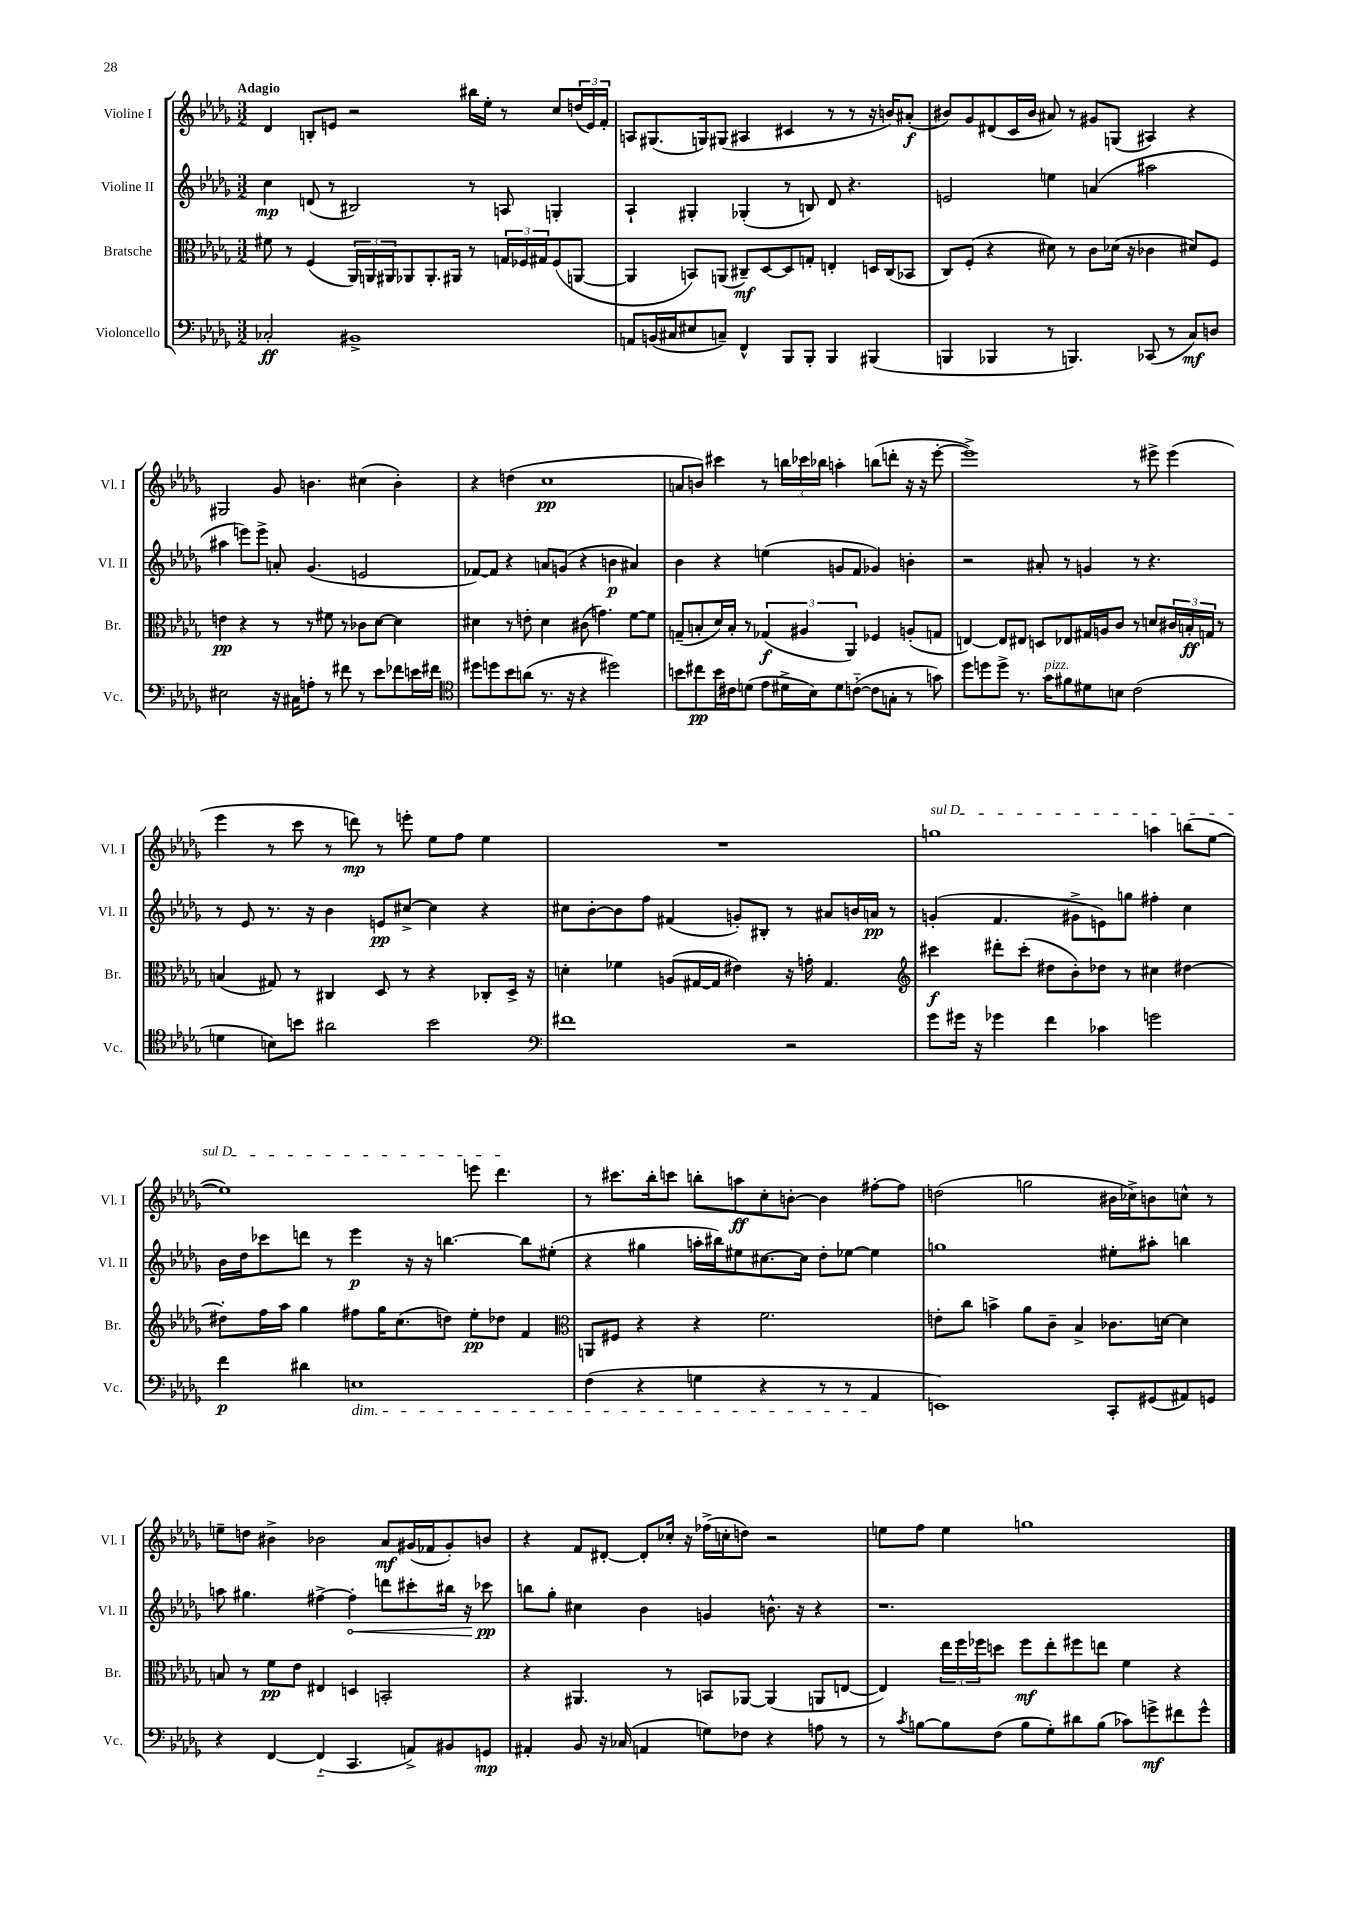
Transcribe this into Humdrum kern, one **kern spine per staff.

**kern	**dynam	**kern	**dynam	**kern	**dynam	**kern	**dynam
*part4	*part4	*part3	*part3	*part2	*part2	*part1	*part1
*staff4	*staff4	*staff3	*staff3	*staff2	*staff2	*staff1	*staff1
*I"Violoncello	*	*I"Bratsche	*	*I"Violine II	*	*I"Violine I	*
*I'Vc.	*	*I'Br.	*	*I'Vl. II	*	*I'Vl. I	*
*clefF4	*	*clefC3	*	*clefG2	*	*clefG2	*
*k[b-e-a-d-g-]	*	*k[b-e-a-d-g-]	*	*k[b-e-a-d-g-]	*	*k[b-e-a-d-g-]	*
*M3/2	*	*M3/2	*	*M3/2	*	*M3/2	*
=1	=1	=1	=1	=1	=1	=1	=1
!	!	!	!	!	!	!LO:TX:a:B:t=Adagio	!
2C-X'/	ff	8f#X\	.	4cc\	mp	4d-/	.
.	.	8r	.	.	.	.	.
.	.	(4F/	.	(8dn/	.	8Bn'/L	.
.	.	.	.	8r	.	8en/J	.
1BB#X^	.	24AA-/LL)	.	2B#X/)	.	2r	.
.	.	24AAn/	.	.	.	.	.
.	.	24AA#X/J	.	.	.	.	.
.	.	8AA-X/	.	.	.	.	.
.	.	8.AA-'/	.	.	.	.	.
.	.	16AA#X/Jk	.	.	.	.	.
.	.	8r	.	8r	.	16bb#X\LL	.
.	.	.	.	.	.	16ee-'\JJ	.
.	.	24Gn/LL	.	8An/	.	8r	.
.	.	24F-X/	.	.	.	.	.
.	.	24G#X/J	.	.	.	.	.
.	.	(8F-/	.	4Gn'/	.	8cc/L	.
.	.	[8AAn/J	.	.	.	(24ddn/L	.
.	.	.	.	.	.	24e/)	.
.	.	.	.	.	.	24f'/JJ	.
=2	=2	=2	=2	=2	=2	=2	=2
8AAn/L	.	4AA/]	.	4A-`/	.	8An/L	.
(16BBn/L	.	.	.	.	.	(8.G#X/	.
16C#X/J	.	.	.	.	.	.	.
8E#X/	.	8BBn/L)	.	4G#X'/	.	.	.
.	.	.	.	.	.	16Gn/k)	.
8Cn~/J)	.	(8AAn/J	.	.	.	(8G#X/J	.
4FF^^/	.	8C#X~/L)	mf	(4G-X'/	.	4A#X/	.
.	.	[8D-/	.	.	.	.	.
8BBB-/L	.	8D-/]	.	8r	.	4c#X/	.
8BBB-'/J	.	8Gn'/J	.	8Bn/)	.	.	.
4BBB-/	.	4En'/	.	8d-/	.	8r	.
.	.	.	.	4.r	.	8r	.
(4BBB#X/	.	16Dn/LL	.	.	.	16r	.
.	.	(16C#/J	.	.	.	16bn/KL)	.
.	.	8BB-X/J	.	.	.	(8a#X'/J	f
=3	=3	=3	=3	=3	=3	=3	=3
4BBBn/	.	8C/L)	.	2en/	.	8b#X/L)	.
.	.	(8F'/J	.	.	.	8g-/	.
4BBB-X/	.	4r	.	.	.	(8d#X/	.
.	.	.	.	.	.	16c/L	.
.	.	.	.	.	.	16b#/JJ	.
8r	.	8d#X\)	.	4een\	.	8a#X/)	.
4.BBBn/)	.	8r	.	.	.	8r	.
.	.	8c\L	.	(4an/	.	8g#X/L	.
.	.	(16d-X\Jk	.	.	.	(8Gn/J	.
.	.	16r	.	.	.	.	.
(8CC-X/	.	4c-X\	.	2aa#X\	.	4A#X/)	.
8r	.	.	.	.	.	.	.
8C/L)	mf	8d#X/L)	.	.	.	4r	.
8Dn/J	.	8F/J	.	.	.	.	.
!!LO:LB:g=z
=4	=4	=4	=4	=4	=4	=4	=4
2E#X\	.	4en\	pp	4aa#X\	.	2G#X/	.
.	.	4r	.	8eeen\L)	.	.	.
.	.	.	.	8eee^\J	.	.	.
16r	.	8r	.	8an'/	.	8g-/	.
16C#X\KL	.	.	.	.	.	.	.
8An'\J	.	8r	.	(4.g-/	.	4.bn\	.
8r	.	8f#X\	.	.	.	.	.
8f#X\	.	8r	.	.	.	.	.
8r	.	8c-X\L	.	2en/	.	(4cc#X\	.
8e-\L	.	[8d-\J	.	.	.	.	.
8f-X\	.	4d-\]	.	.	.	4b'\)	.
16en\L	.	.	.	.	.	.	.
16f#X\JJ	.	.	.	.	.	.	.
=5	=5	=5	=5	=5	=5	=5	=5
*clefC4	*	*	*	*	*	*	*
8dd#X\L	.	4d#X\	.	[8f-X/L)	.	4r	.
8ddn\	.	.	.	8f-/J]	.	.	.
8b-\	.	8r	.	4r	.	(4ddn\	.
(8an\J	.	8en'\	.	.	.	.	.
8.r	.	4d#\	.	8an/L	.	1cc	pp
.	.	.	.	(8gn/J	.	.	.
16r	.	.	.	.	.	.	.
4r	.	(8c#X\	.	4r	.	.	.
.	.	4.gn\)	.	.	.	.	.
2dd#X\)	.	.	.	4bn\	p	.	.
.	.	[8f\L	.	4a#X/)	.	.	.
.	.	8f\J]	.	.	.	.	.
=6	=6	=6	=6	=6	=6	=6	=6
8bn\L	.	(8Gn~/L	.	4b-\	.	8an/L	.
8cc#X\	pp	8Bn'/	.	.	.	8bn/J)	.
16b\L	.	16d-/L)	.	4r	.	4ccc#X\	.
16c#X\J	.	16B'/JJ	.	.	.	.	.
(8dn\J	.	8r	.	.	.	.	.
8e-\L	.	(6G-X/	f	(4een\	.	8r	.
16d#X^\L	.	.	.	.	.	24bbn\LL	.
.	.	6A#X/	.	.	.	24ccc-X\	.
16B-\J)	.	.	.	.	.	.	.
.	.	.	.	.	.	24bb-X\JJ	.
8d#\	.	.	.	8gn/L	.	4aan'\	.
.	.	6AA-/)	.	.	.	.	.
([8cn\J	.	.	.	8f/J	.	.	.
8c\L]	.	4F-X/	.	4g-X/)	.	(8bbn\L	.
8Gn'\J	.	.	.	.	.	8dddn'\J	.
8r	.	(8An'/L	.	4bn'\	.	16r	.
.	.	.	.	.	.	16r	.
8gn\)	.	8Gn/J	.	.	.	[8eee-'\	.
=7	=7	=7	=7	=7	=7	=7	=7
8dd-\L	.	[4En/)	.	2r	.	1eee-^])	.
8ddn\	.	.	.	.	.	.	.
8dd^\J	.	8E/L]	.	.	.	.	.
8.r	.	8E#X/J	.	.	.	.	.
.	.	8Dn/L	.	8a#X'/	.	.	.
!LO:TX:a:i:t=pizz.	!	!	!	!	!	!	!
16g-\KL	.	.	.	.	.	.	.
8f#X\	.	8E-X/	.	8r	.	.	.
8d#X\	.	16G#X/L	.	4gn/	.	.	.
.	.	16An/J	.	.	.	.	.
8Bn\J	.	8c/J	.	.	.	.	.
(2c\	.	8r	.	8r	.	8r	.
.	.	8dn/L	.	4.r	.	8eee#X^\	.
.	.	24c#X/L	.	.	.	(4eee#\	.
.	.	24Bn'/	ff	.	.	.	.
.	.	24Gn/JJ	.	.	.	.	.
.	.	8r	.	.	.	.	.
!!LO:LB:g=z
=8	=8	=8	=8	=8	=8	=8	=8
4dn\	.	(4Bn/	.	8r	.	4eee-\	.
.	.	.	.	8e-/	.	.	.
8Bn\L)	.	8G#X/)	.	8.r	.	8r	.
8bn\J	.	8r	.	.	.	8ccc\	.
.	.	.	.	16r	.	.	.
2a#X\	.	4C#X/	.	4b-\	.	8r	.
.	.	.	.	.	.	8dddn\)	mp
.	.	8D-/	.	8en/L	pp	8r	.
.	.	8r	.	[8cc#X^/J	.	8eeen'\	.
2b\	.	4r	.	4cc#\]	.	8ee-\L	.
.	.	.	.	.	.	8ff\J	.
.	.	8C-X'/L	.	4r	.	4ee-\	.
.	.	16D-^/Jk	.	.	.	.	.
.	.	16r	.	.	.	.	.
=9	=9	=9	=9	=9	=9	=9	=9
*clefF4	*	*	*	*	*	*	*
1f#X	.	4dn'\	.	8cc#X\L	.	1.r	.
.	.	.	.	[8b-'\	.	.	.
.	.	4f-X\	.	8b-\]	.	.	.
.	.	.	.	8ff\J	.	.	.
.	.	(8An/L	.	(4f#X/	.	.	.
.	.	[16G#X/L	.	.	.	.	.
.	.	16G#/JJ]	.	.	.	.	.
.	.	4e#X\)	.	8gn'/L)	.	.	.
.	.	.	.	8B#X'/J	.	.	.
2r	.	16r	.	8r	.	.	.
.	.	16gn'\	.	.	.	.	.
.	.	4.G#/	.	8a#X/L	.	.	.
.	.	.	.	16bn/L	.	.	.
.	.	.	.	16an/JJ	pp	.	.
.	.	.	.	8r	.	.	.
=10	=10	=10	=10	=10	=10	=10	=10
*	*	*clefG2	*	*	*	*	*
!	!	!	!	!	!	!LO:TX:a:i:t=sul D	!
8g-\L	.	4ccc#X\	f	(4gn'/	.	1ggn	.
16g#X\Jk	.	.	.	.	.	.	.
16r	.	.	.	.	.	.	.
4g-X\	.	8ddd#X'\L	.	4.f/	.	.	.
.	.	(8ccc#'\J	.	.	.	.	.
4f\	.	8dd#X\L	.	.	.	.	.
.	.	8b-'\)	.	8g#X^\L	.	.	.
4c-X\	.	8dd-X\J	.	8en\)	.	.	.
.	.	8r	.	8ggn\J	.	.	.
2gn\	.	4cc#X\	.	4ff#X'\	.	4aan\	.
.	.	[4dd#X\	.	4cc\	.	(8bbn\L	.
.	.	.	.	.	.	[8ee-\J	.
!!LO:LB:g=z
=11	=11	=11	=11	=11	=11	=11	=11
4f\	p	8dd#X'\L]	.	16b-\LL	.	1ee-])	.
.	.	.	.	16dd-\J	.	.	.
.	.	16ff\L	.	8ccc-X\	.	.	.
.	.	16aa-\JJ	.	.	.	.	.
4d#X\	.	4gg-\	.	8dddn\J	.	.	.
.	.	.	.	8r	.	.	.
!LO:TX:b:i:t=dim.	!	!	!	!	!	!	!
1En	.	8ff#X\L	.	4eee-\	p	.	.
.	.	16gg-\K	.	.	.	.	.
.	.	(8.cc\	.	.	.	.	.
.	.	.	.	16r	.	.	.
.	.	.	.	16r	.	.	.
.	.	8ddn\J)	.	[4.bbn\	.	.	.
.	.	8ee-'\L	pp	.	.	8eeen\	.
.	.	8dd-X\J	.	.	.	4.ddd-\	.
.	.	4f/	.	8bb\L]	.	.	.
.	.	.	.	(8ee#X'\J	.	.	.
=12	=12	=12	=12	=12	=12	=12	=12
*	*	*clefC3	*	*	*	*	*
(4F\	.	8AAn/L	.	4r	.	8r	.
.	.	8F#X/J	.	.	.	8.ccc#X\L	.
4r	.	4r	.	4gg#X\	.	.	.
.	.	.	.	.	.	16bb-'\k	.
.	.	.	.	.	.	8cccn\J	.
4Gn\	.	4r	.	16aan'\LL	.	8bbn'\L	.
.	.	.	.	16bb#X\J)	.	.	.
.	.	.	.	8ee#X\	.	8aan\	ff
4r	.	2.f\	.	[8.cc#X\	.	8cc'\	.
.	.	.	.	.	.	[8bn'\J	.
.	.	.	.	16cc#\Jk]	.	.	.
8r	.	.	.	8dd-'\L	.	4b\]	.
8r	.	.	.	[8ee-X\J	.	.	.
4AA-/	.	.	.	4ee-\]	.	[8ff#X'\L	.
.	.	.	.	.	.	8ff#\J]	.
=13	=13	=13	=13	=13	=13	=13	=13
1EEn)	.	8en'\L	.	1ggn	.	(2ddn\	.
.	.	8cc\J	.	.	.	.	.
.	.	4bn^\	.	.	.	.	.
.	.	8a-\L	.	.	.	2ggn\	.
.	.	8c~\J	.	.	.	.	.
.	.	4B-^/	.	.	.	.	.
8CC'/L	.	8.c-X\L	.	8ee#X'\L	.	16b#X\LL	.
.	.	.	.	.	.	16cc-X^\J)	.
(8GG#X/	.	.	.	8aa#X'\J	.	8bn\	.
.	.	[16dn\Jk	.	.	.	.	.
8AA#X/)	.	4d\]	.	4bbn\	.	8ccn^^\J	.
8GGn/J	.	.	.	.	.	8r	.
!!LO:LB:g=z
=14	=14	=14	=14	=14	=14	=14	=14
4r	.	8Bn/	.	8aan\	.	8een~\L	.
.	.	8r	.	4.gg#X\	.	8ddn\J	.
[4FF/	.	8f\L	pp	.	.	4b#X^\	.
.	.	8e-\J	.	.	.	.	.
(4FF/]	.	4E#X/	.	[4ff#X^\	.	2b-X\	.
!	!	!	!	!	!LO:HP:b	!	!
4.CC/	.	4Dn/	.	4ff#'\]	<	.	.
.	.	2BBn'/	.	8dddn\L	.	8a-/L	mf
8AAn^/L)	.	.	.	8ccc#X'\	.	(16g#X/L	.
.	.	.	.	.	.	16f-X/J	.
8BB#X/	.	.	.	16bb#X\Jk	.	8g#'/)	.
.	.	.	.	16r	.	.	.
8GGn/J	mp	.	.	8ccc-X\	pp	8bn/J	.
.	.	.	.	.	[	.	.
=15	=15	=15	=15	=15	=15	=15	=15
4AA#X'/	.	4r	.	8bbn\L	.	4r	.
.	.	.	.	8gg-'\J	.	.	.
8BB-/	.	4.AA#X/	.	4cc#X\	.	8f/L	.
16r	.	.	.	.	.	[8d#X'/J	.
(16C-X/	.	.	.	.	.	.	.
4AAn/	.	.	.	4b-\	.	8d#'/L]	.
.	.	8r	.	.	.	16cc-X'/Jk	.
.	.	.	.	.	.	16r	.
8Gn\L)	.	8BBn/L	.	4gn/	.	(16ff-X^\LL	.
.	.	.	.	.	.	16ccn'\J	.
8F-X\J	.	[8AA-X/J	.	.	.	8ddn\J)	.
4r	.	(4AA-/]	.	8.bn^^\	.	2r	.
.	.	.	.	16r	.	.	.
8An\	.	8AAn/L	.	4r	.	.	.
8r	.	[8En/J	.	.	.	.	.
=16	=16	=16	=16	=16	=16	=16	=16
8r	.	4E/])	.	1.r	.	8een\L	.
8qc/	.	.	.	.	.	.	.
[8Bn\L	.	.	.	.	.	8ff\J	.
8B\]	.	24ee-\LL	.	.	.	4ee\	.
.	.	24ff\	.	.	.	.	.
.	.	24ff-X\J	.	.	.	.	.
(8F\J	.	8ddn\J	.	.	.	.	.
8B\L	.	8ff-\L	mf	.	.	1ggn	.
8G-'\)	.	8ee-'\	.	.	.	.	.
8d#X\	.	8ff#X\	.	.	.	.	.
(8B\J	.	8een\J	.	.	.	.	.
8c-X\L)	.	4f\	.	.	.	.	.
8gn^\	mf	.	.	.	.	.	.
8f#X\	.	4r	.	.	.	.	.
8g^^\J	.	.	.	.	.	.	.
==	==	==	==	==	==	==	==
*-	*-	*-	*-	*-	*-	*-	*-
